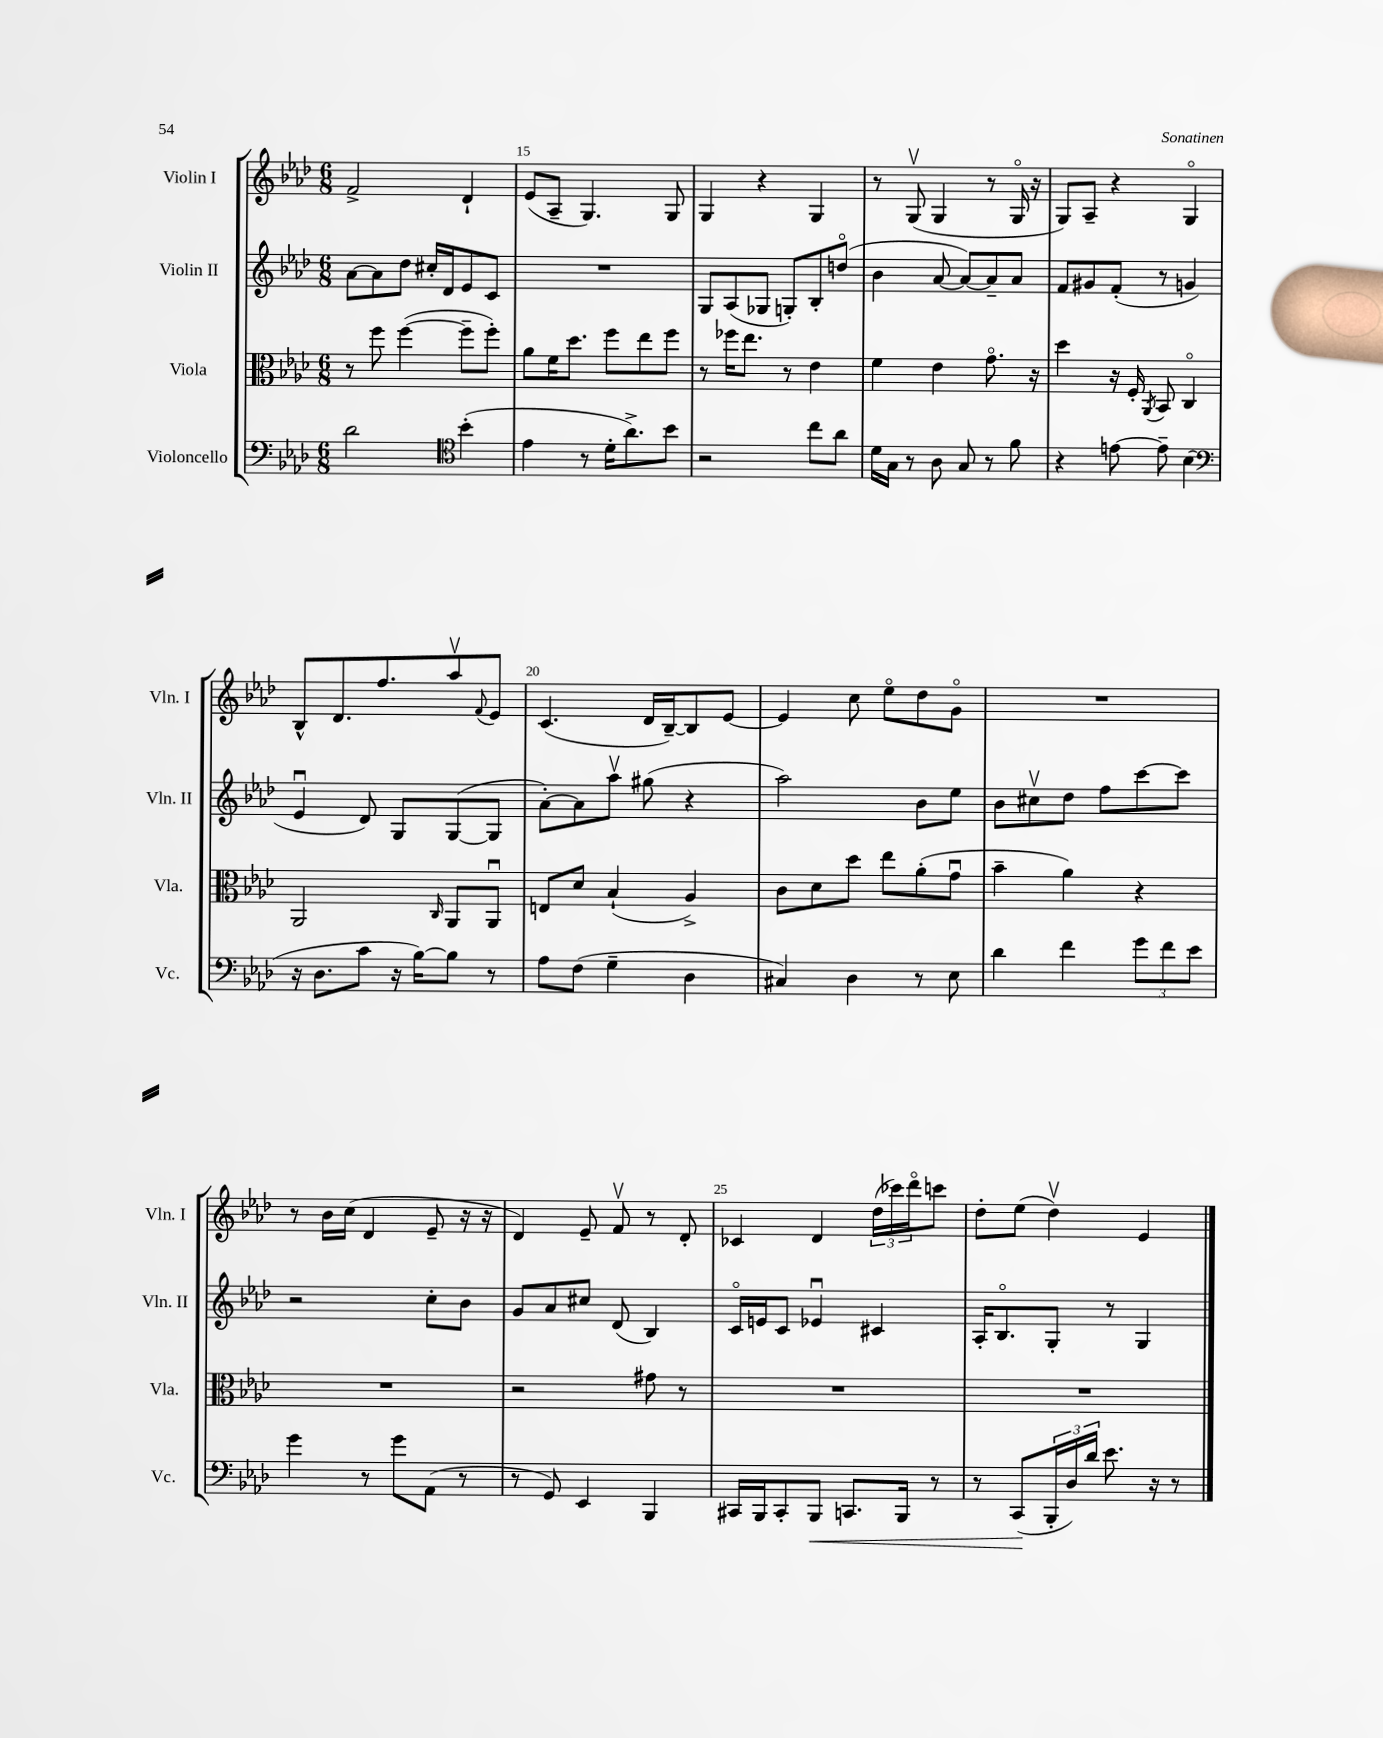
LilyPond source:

<<
\new StaffGroup <<
\new Staff = "s0" \with { instrumentName = "Violin I" shortInstrumentName = "Vln. I" } {
    \clef treble \key aes \major \numericTimeSignature \time 6/8
    f'2-> des'4-! |
    ees'8( aes8-- g4.) g8 |
    g4 r4 g4 |
    r8 g8\upbow( g4 r8 g16\flageolet r16 |
    g8) aes8-- r4 g4\flageolet |
    bes8-^ des'8. f''8. aes''8\upbow \appoggiatura { f'8 } ees'8 |
    c'4.( des'16 bes16~--) bes8 ees'8~ |
    ees'4 c''8 ees''8\flageolet des''8 g'8\flageolet |
    R2. |
    r8 bes'16 c''16( des'4 ees'8-- r16 r16 |
    des'4) ees'8-- f'8\upbow r8 des'8-. |
    ces'4 des'4 \tuplet 3/2 { des''16( ces'''16) des'''16\flageolet } c'''8 |
    des''8-. ees''8( des''4\upbow) ees'4 \bar "|." |
}
\new Staff = "s1" \with { instrumentName = "Violin II" shortInstrumentName = "Vln. II" } {
    \clef treble \key aes \major \numericTimeSignature \time 6/8
    aes'8~ aes'8 des''8 cis''16-. des'16 ees'8 c'8 |
    R2. |
    g8 aes8( ges8 g8-.) bes8-. d''8\flageolet( |
    bes'4 aes'8~ aes'8~) aes'8-- aes'8 |
    f'8 gis'8 f'8-.( r8 g'4 |
    ees'4\downbow des'8) g8 g8~( g8 |
    aes'8~-.) aes'8 aes''8\upbow gis''8( r4 |
    aes''2) bes'8 ees''8 |
    bes'8 cis''8\upbow des''8 f''8 c'''8~ c'''8 |
    r2 c''8-. bes'8 |
    g'8 aes'8 cis''8 des'8( bes4) |
    c'16\flageolet e'16 c'8 ees'4\downbow cis'4 |
    aes16-. bes8.\flageolet g8-. r8 g4 \bar "|." |
}
\new Staff = "s2" \with { instrumentName = "Viola" shortInstrumentName = "Vla." } {
    \clef alto \key aes \major \numericTimeSignature \time 6/8
    r8 f''8 f''4~( f''8-- f''8-.) |
    aes'8 f'16 des''8. f''8 ees''8 f''8 |
    r8 fes''16 ees''8. r8 ees'4 |
    f'4 ees'4 g'8.\flageolet r16 |
    des''4 r16 f16-. \acciaccatura { aes,8 } bes,8 c4\flageolet |
    aes,2 \grace { c16 } aes,8 aes,8\downbow |
    e8 des'8 bes4-!( aes4->) |
    c'8 des'8 des''8 ees''8 aes'8-.( g'8\downbow |
    bes'4-- aes'4) r4 |
    R2. |
    r2 gis'8 r8 |
    R2. |
    R2. \bar "|." |
}
\new Staff = "s3" \with { instrumentName = "Violoncello" shortInstrumentName = "Vc." } {
    \clef bass \key aes \major \numericTimeSignature \time 6/8
    des'2 \clef tenor bes'4-.( |
    ees'4 r8 des'16-. aes'8.->) bes'8 |
    r2 c''8 aes'8 |
    des'16 g16 r8 aes8 g8 r8 f'8 |
    r4 e'8~ e'8-- bes4( |
    \clef bass r16 des8. c'8 r16 bes16~) bes8 r8 |
    aes8 f8( g4-- des4 |
    cis4) des4 r8 ees8 |
    des'4 f'4 \tuplet 3/2 { g'8 f'8 ees'8 } |
    g'4 r8 g'8 aes,8( r8 |
    r8 g,8) ees,4 bes,,4 |
    cis,16 bes,,16 cis,8-. bes,,8\< c,8. bes,,16 r8 |
    r8 c,8\!( \tuplet 3/2 { bes,,16-. des16) des'16 } ees'8. r16 r8 \bar "|." |
}
>>
>>
\layout { \context { \Score currentBarNumber = #14 \override BarNumber.break-visibility = ##(#f #t #t) barNumberVisibility = #(every-nth-bar-number-visible 5) } }
